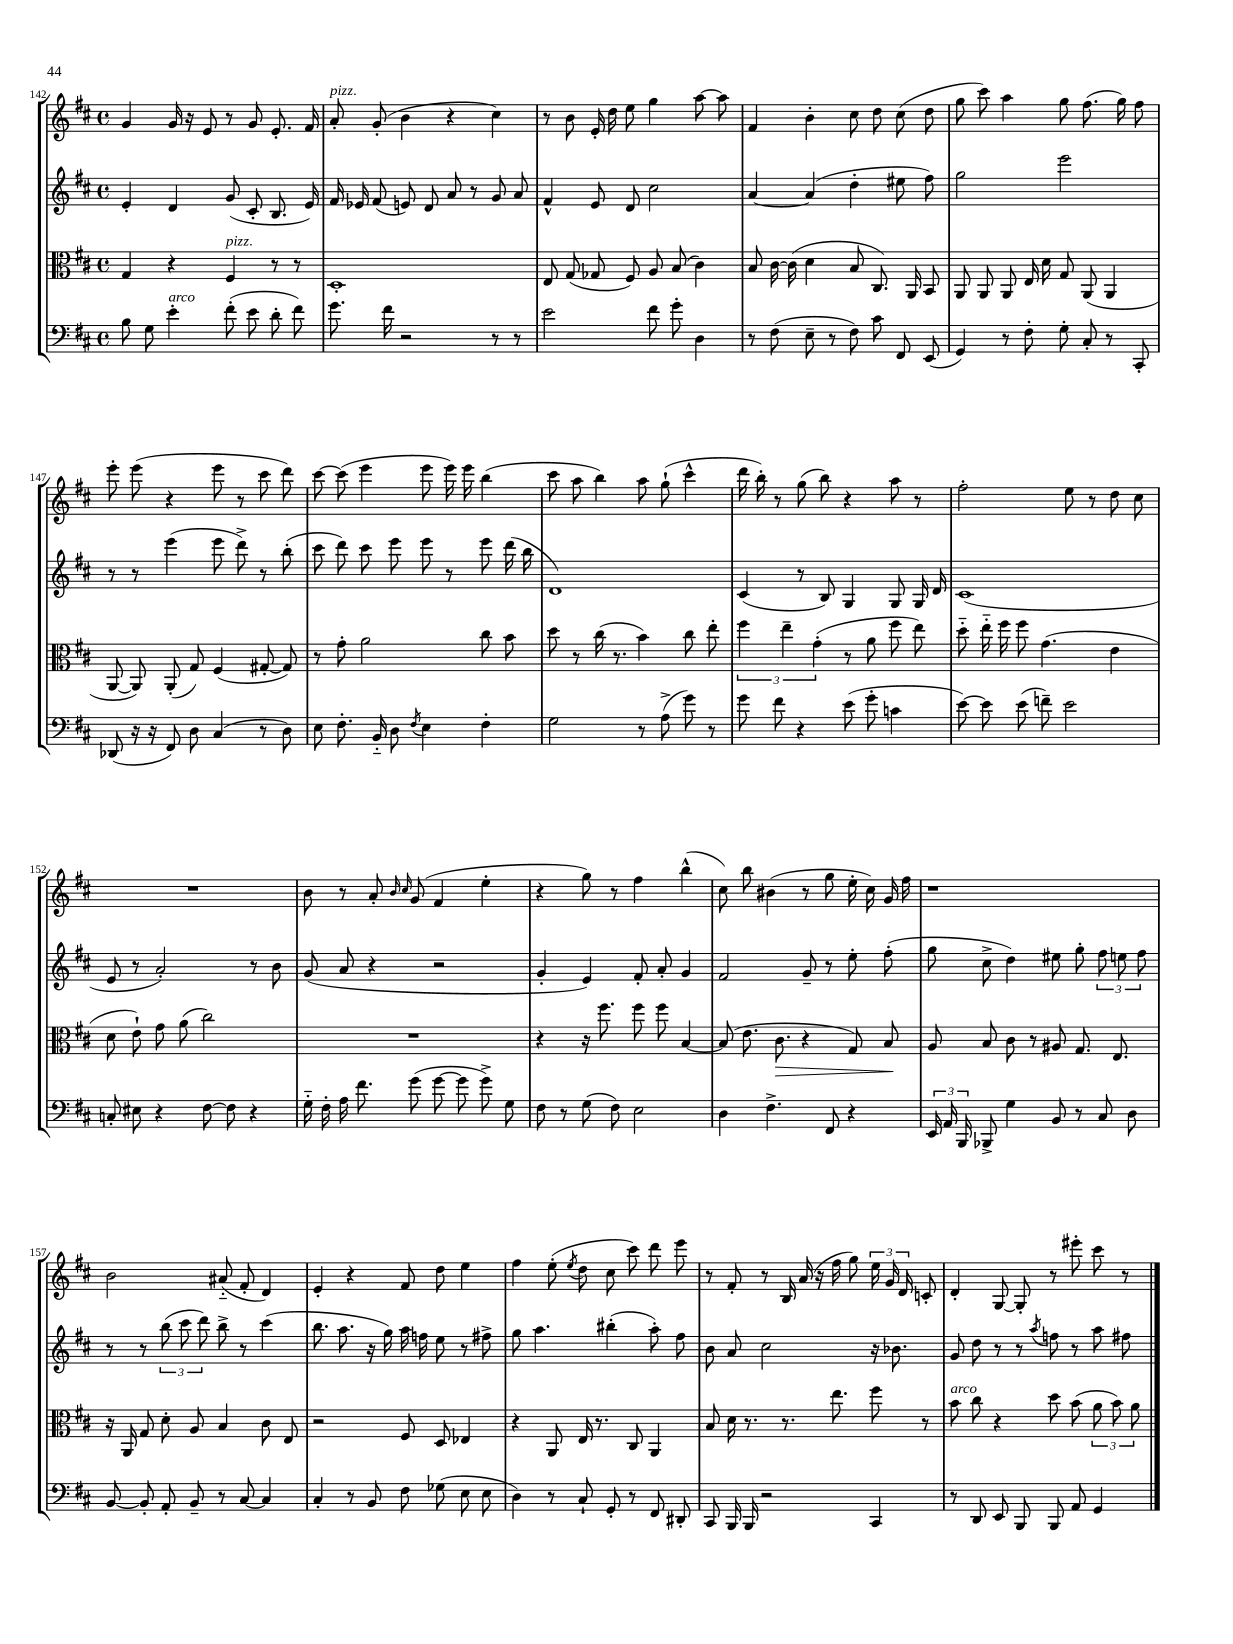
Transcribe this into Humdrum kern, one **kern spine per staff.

**kern	**kern	**kern	**kern
*staff4	*staff3	*staff2	*staff1
*clefF4	*clefC3	*clefG2	*clefG2
*k[f#c#]	*k[f#c#]	*k[f#c#]	*k[f#c#]
*M4/4	*M4/4	*M4/4	*M4/4
*met(c)	*met(c)	*met(c)	*met(c)
8B	4G	4e'	4g
8G	.	.	.
4e'	4r	4d	16g
.	.	.	16r
.	.	.	8e
(8f#'	4F#	(8g	8r
8e	.	8c#'	8g
8d'	8r	8.B	8.e'
8f#)	8r	.	.
.	.	16e)	16f#
=	=	=	=
8.g	1D'	16f#	8a'
.	.	16e-	.
.	.	(8f#	(8g'
16f#	.	.	.
2r	.	8e)	4b
.	.	8d	.
.	.	8a	4r
.	.	8r	.
8r	.	8g	4cc#)
8r	.	8a	.
=	=	=	=
2e	8E	4f#^^	8r
.	(8G	.	8b
.	8G-	8e	16e'
.	.	.	16dd
.	8F#)	8d	8ee
8f#	8A	2cc#	4gg
8g'	(8B	.	.
4D	4c#)	.	[8aa
.	.	.	8aa]
=	=	=	=
8r	8B	[4a	4f#
(8F#	[16c#	.	.
.	(16c#]	.	.
8E~	4d	(4a]	4b'
8r	.	.	.
8F#)	8B	4dd'	8cc#
8c#	8.C#)	.	8dd
8FF#	.	8ee#	(8cc#
.	16AA	.	.
(8EE	8BB	8ff#)	8dd
=	=	=	=
4GG)	8AA	2gg	8gg
.	8AA	.	8ccc#)
8r	8AA	.	4aa
8F#'	16E	.	.
.	16d	.	.
8G'	8G	2eee	8gg
8C#'	(8AA	.	(8.ff#
8r	4AA	.	.
.	.	.	16gg)
8CC#'	.	.	8ff#
=	=	=	=
(8DD-	[8AA	8r	8eee'
16r	8AA])	8r	(8eee
16r	.	.	.
8FF#)	(8AA'	(4eee	4r
8D	8G)	.	.
(4C#	(4F#	8eee	8eee
.	.	8ddd^)	8r
8r	[8G#'	8r	8ccc#
8D)	8G#])	(8bb'	8ddd)
=	=	=	=
8E	8r	8ccc#	[8ccc#
8.F#'	8g'	8ddd)	(8ccc#]
.	2a	8ccc#	4eee
16BB'~	.	.	.
8D	.	8eee	.
8qF#	.	.	.
4E	.	8eee	8eee
.	.	8r	16eee)
.	.	.	16eee
4F#'	8cc#	8eee	(4bb
.	8b	(16ddd	.
.	.	16bb	.
=	=	=	=
2G	8dd	1d)	8ccc#
.	8r	.	8aa
.	(16cc#	.	4bb)
.	8.r	.	.
8r	4b)	.	8aa
(8A^	.	.	(8gg`
8g)	8cc#	.	4ccc#^^
8r	8ee'	.	.
=	=	=	=
8g	6ff#	(4c#	16ddd
.	.	.	16bb')
8f#	.	.	8r
.	6ee~	.	.
4r	.	8r	(8gg
.	(6g'	.	.
.	.	8B)	8bb)
(8e	8r	4G	4r
8g'	8a	.	.
4c	8ff#	8G	8aa
.	8ee)	16G	8r
.	.	16d	.
=	=	=	=
[8e)	8dd'~	(1c#	2ff#'
8e]	16ee'~	.	.
.	16ff#	.	.
(8e	8ff#	.	.
8f~)	(4.g	.	.
2e	.	.	8ee
.	.	.	8r
.	4e	.	8dd
.	.	.	8cc#
=	=	=	=
8C'	8d	8e	1r
8E#	8e`)	8r	.
4r	8g	2a')	.
.	(8a	.	.
[8F#	2cc#)	.	.
8F#]	.	.	.
4r	.	8r	.
.	.	8b	.
=	=	=	=
16G'~	1r	(8g	8b
16F#'	.	.	.
16A	.	8a	8r
8.f#	.	.	.
.	.	4r	8a'
.	.	.	16qqb
.	.	.	16qqcc#
(8g	.	.	(8g
[8g	.	2r	4f#
8g]	.	.	.
8g^)	.	.	4ee'
8G	.	.	.
=	=	=	=
8F#	4r	4g'	4r
8r	.	.	.
(8G	16r	4e)	8gg)
.	8.ff#	.	.
8F#)	.	.	8r
2E	8ff#	8f#'	4ff#
.	8ff#	8a'	.
.	[4B	4g	(4bb^^
=	=	=	=
4D	(8B]	2f#	8cc#)
.	8.e	.	8bb
4.F#^	.	.	(4b#
.	8.c#	.	.
.	4r	8g~	8r
8FF#	.	8r	8gg
4r	8G)	8ee'	16ee'
.	.	.	16cc#)
.	8B	(8ff#'	16g
.	.	.	16ff#
=	=	=	=
24EE	8A	8gg	1r
24AA	.	.	.
24BBB	.	.	.
8BBB-^	8B	8cc#^	.
4G	8c#	4dd)	.
.	8r	.	.
8BB	8A#	8ee#	.
8r	8.G	8gg'	.
8C#	.	12ff#	.
.	8.E	.	.
.	.	12ee	.
8D	.	.	.
.	.	12ff#	.
=	=	=	=
[8BB	16r	8r	2b
.	16AA	.	.
8BB']	8G	8r	.
8AA'	8d'	(12bb	.
.	.	12ccc#	.
8BB~	8A	.	.
.	.	12ddd)	.
8r	4B	8bb^	(8a#'~
[8C#	.	8r	8f#'
4C#]	8c#	(4ccc#	4d)
.	8E	.	.
=	=	=	=
4C#'	2r	8.bb	4e'
.	.	8.aa	.
8r	.	.	4r
8BB	.	16r	.
.	.	16gg)	.
8F#	8F#	16aa	8f#
.	.	16ff	.
(8G-	8D	8ee	8dd
8E	4E-	8r	4ee
8E	.	8ff#^	.
=	=	=	=
4D)	4r	8gg	4ff#
.	.	4.aa	.
8r	8AA	.	(8ee'
.	.	.	8qee
8C#`	16E	.	8dd
.	8.r	.	.
8GG'	.	(4bb#'	8cc#
8r	8C#	.	8ccc#)
8FF#	4AA	8aa')	8ddd
8DD#'	.	8ff#	8eee
=	=	=	=
8CC#	8B	8b	8r
16BBB	16d	8a	8f#'
16BBB	8.r	.	.
2r	.	2cc#	8r
.	8.r	.	16B
.	.	.	(16a
.	.	.	16r
.	8.ee	.	16ff#
.	.	.	8gg)
4CC#	8ff#	16r	24ee
.	.	.	24g
.	.	8.b-	.
.	.	.	24d
.	8r	.	8c'
=	=	=	=
8r	8b	8g	4d'
8DD	8cc#	8dd	.
8EE	4r	8r	[8G
8BBB	.	8r	8G']
.	.	8qaa	.
8BBB	8dd	8ff	8r
8AA	(8b	8r	8eee#'
4GG	12a	8aa	8ccc#
.	12b)	.	.
.	.	8ff#	8r
.	12a	.	.
==	==	==	==
*-	*-	*-	*-
